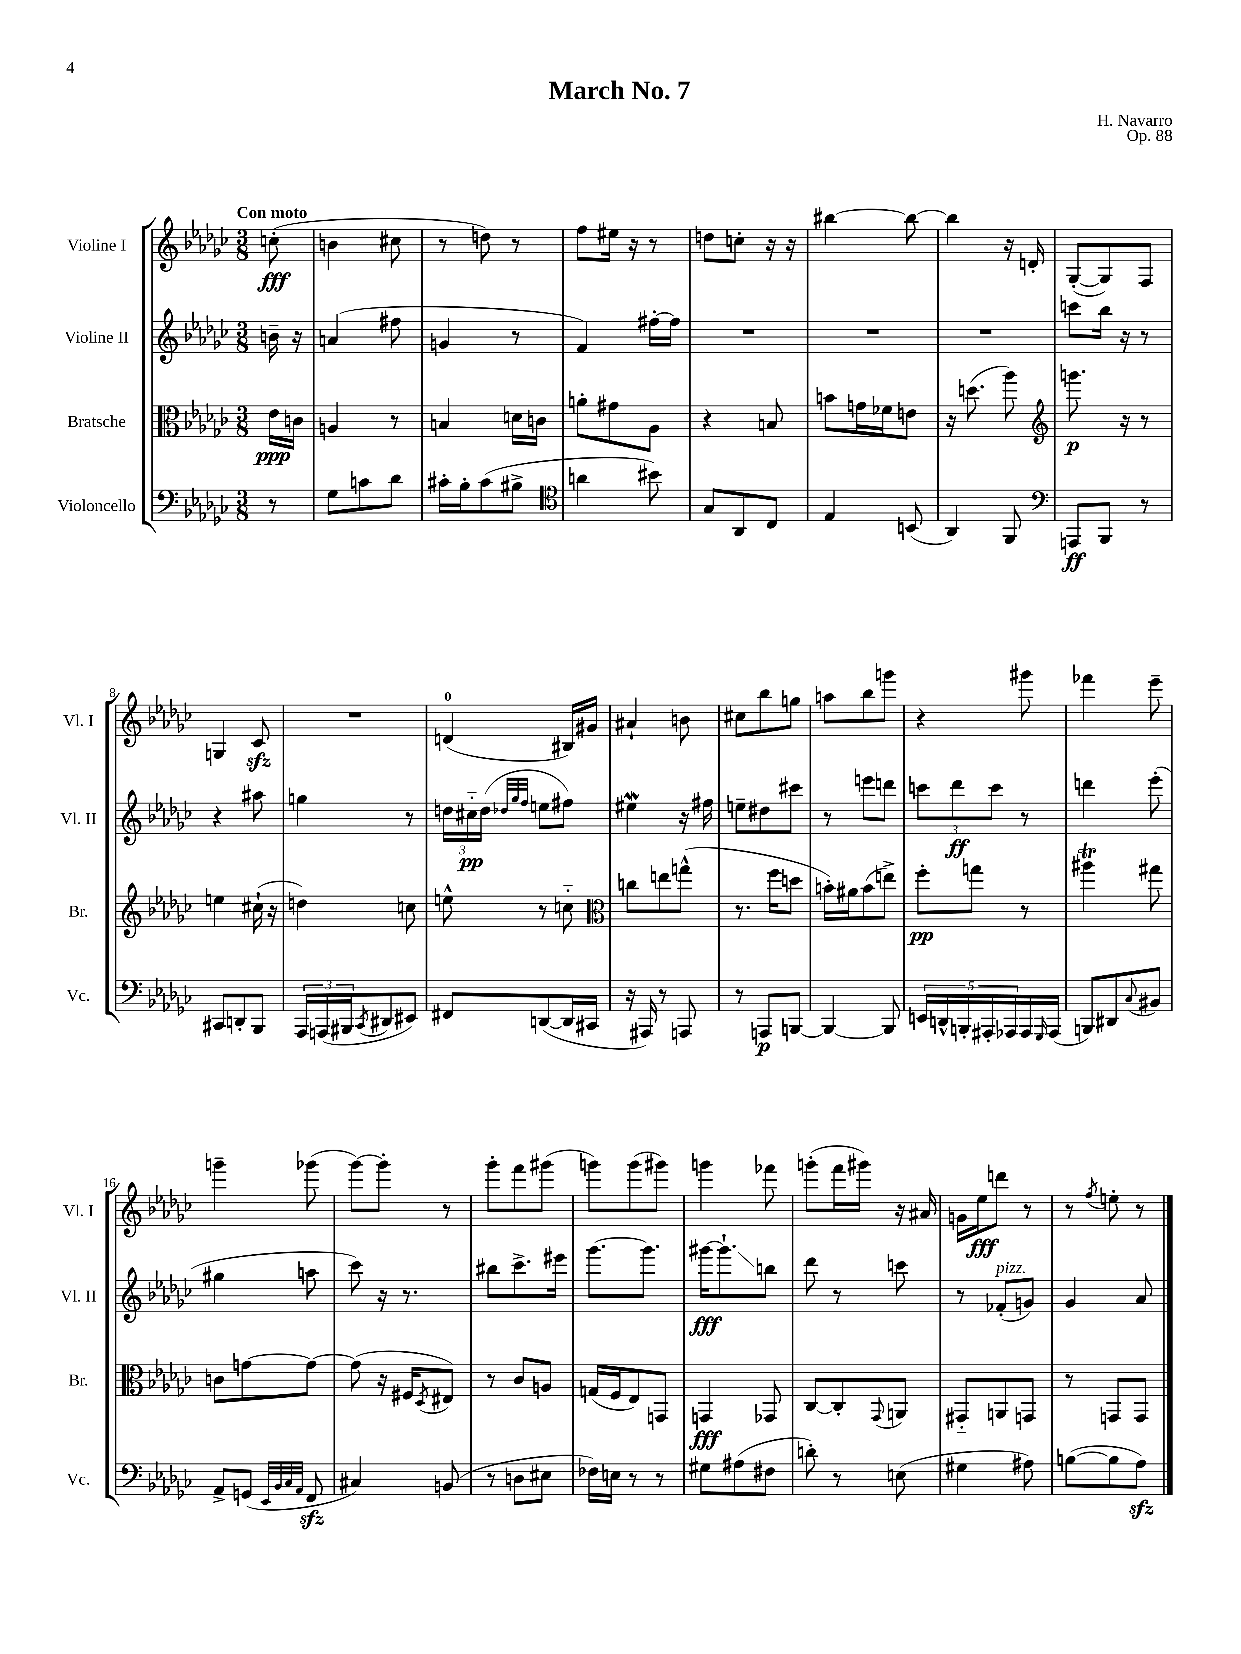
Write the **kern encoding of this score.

**kern	**kern	**kern	**kern
*staff4	*staff3	*staff2	*staff1
*clefF4	*clefC3	*clefG2	*clefG2
*k[b-e-a-d-g-c-]	*k[b-e-a-d-g-c-]	*k[b-e-a-d-g-c-]	*k[b-e-a-d-g-c-]
*M3/8	*M3/8	*M3/8	*M3/8
8r	16e-\LL	16b~\	(8cc'\
.	16c\JJ	16r	.
=	=	=	=
8G-\L	4A/	(4a/	4b\
8c\	.	.	.
8d-\J	8r	8ff#\	8cc#\
=	=	=	=
16c#'\LL	4B/	4g/	8r
16B-'\J	.	.	.
(8c#\	.	.	8dd\)
8B#^\J	16d\LL	8r	8r
.	16c\JJ	.	.
=	=	=	=
*clefC4	*	*	*
4a\	8a'\L	4f/)	8ff\L
.	8g#\	.	16ee#\Jk
.	.	.	16r
8b#\)	8A-\J	[16ff#'\LL	8r
.	.	16ff#\]JJ	.
=	=	=	=
8G-/L	4r	4.r	8dd\L
8AA-/	.	.	8cc'\J
8C-/J	8B/	.	16r
.	.	.	16r
=	=	=	=
4E-/	8b\L	4.r	[4bb#\
.	16g\L	.	.
.	16f-\J	.	.
(8BB/	8e\J	.	8bb#\_
=	=	=	=
4AA-/)	16r	4.r	4bb#\]
.	(8.dd\	.	.
8FF/	8aa-\)	.	16r
.	.	.	16d'/
=	=	=	=
*clefF4	*clefG2	*	*
8AAA/L	8.ggg\	8ccc\L	([8G-'/L
8BBB-/J	.	16bb-\Jk	8G-/])
.	16r	16r	.
8r	8r	8r	8F/J
=	=	=	=
8CC#/L	4ee\	4r	4G/
8DD'/	.	.	.
8BBB-/J	(16cc#`\	8aa#\	8c-/
.	16r	.	.
=	=	=	=
24AAA-/LL	4dd\)	4gg\	4.r
(24AAA/	.	.	.
24BBB#/J	.	.	.
8qCC-/	.	.	.
8DD#/	.	.	.
8EE#/J)	8cc\	8r	.
=	=	=	=
8FF#/L	8ee^^\	24dd\LL	(4d/
.	.	24cc#'~\	.
.	.	(24dd\JJ	.
.	.	32qqdd-/LLL	.
.	.	32qqgg-/	.
.	.	32qqff/JJJ	.
([8DD/	8r	8ee\L	.
16DD/]L	8cc'~\	8ff#\J)	16B#/LL)
16CC#/JJ	.	.	16g#/JJ
=	=	=	=
*	*clefC3	*	*
16r	8cc\L	4ee#\	4a#`/
16AAA#/)	.	.	.
8r	8ee\	.	.
8AAA/	(8gg^^\J	16r	8b\
.	.	16ff#\	.
=	=	=	=
8r	8.r	8ee~\L	8cc#\L
8AAA/L	.	8dd#\	8bb-\
.	16ff\LK	.	.
[8BBB/J	8dd\J	8ccc#\J	8gg\J
=	=	=	=
4BBB/_	16b'\LL)	8r	8aa\L
.	16a#\J	.	.
.	(8b\	8eee\L	8bb-\
8BBB/]	8ee^\J)	8ddd\J	8ggg\J
=	=	=	=
20EE/LL	8ff'\L	12ccc\L	4r
20DD^^/	.	.	.
.	.	12ddd-\	.
20BBB'/	.	.	.
.	8gg\J	.	.
20AAA#'/	.	.	.
.	.	12ccc\J	.
20AAA-/	.	.	.
16AAA-/	8r	8r	8ggg#\
16qqGGG-/	.	.	.
(16AAA-/JJ	.	.	.
=	=	=	=
8BBB/L)	4aa#\	4ddd\	4fff-\
8DD#/	.	.	.
8qqC-/	.	.	.
8BB#/J	8gg#\	(8eee-'\	8eee-~\
=	=	=	=
8AA-^/L	8c\L	4gg#\	4ggg~\
(8GG/J	[8g\	.	.
32qqEE-/LLL	.	.	.
32qqBB-/	.	.	.
32qqC-/	.	.	.
32qqAA-/JJJ	.	.	.
8FF/	8g\_J	8aa\	(8ggg-\
=	=	=	=
4C#/)	(8g\]	8ccc-\)	[8ggg-\L)
.	16r	16r	8ggg-'\]J
.	16F#/LK	8.r	.
.	8qD-/	.	.
(8BB/	8E#/J)	.	8r
=	=	=	=
8r	8r	8bb#\L	8ggg-'\L
8D\L	8c-/L	8.ccc-^\	8fff\
8E#\J	8A/J	.	(8ggg#\J
.	.	16eee#\Jk	.
=	=	=	=
16F-\LL)	(16G/LL	[8.ggg-\L	8ggg\L)
16E\JJ	16F/J	.	.
8r	8E-/)	.	(8ggg\
.	.	8.ggg-\]J	.
8r	8GG/J	.	8ggg#\J)
=	=	=	=
8G#\L	4GG/	[16ggg#\LK	4ggg\
.	.	8.ggg#`\]	.
(8A#\	.	.	.
8F#\J	8GG-/	8bb\J	8fff-\
=	=	=	=
8d'\)	[8C-/L	8ddd-\	(8ggg'\L
8r	8C-'/]	8r	16fff\L
.	.	.	16ggg#\JJ)
.	8qqGG-/	.	.
(8E\	8AA/J	8ccc\	16r
.	.	.	16a#/
=	=	=	=
4G#\	8GG#'~/L	8r	16g\LL
.	.	.	16ee-\J
.	8AA/	(8f-'/L	8ddd\J
8A#\)	8GG/J	8g/J)	8r
=	=	=	=
([8B\L	8r	4g-/	8r
.	.	.	8qff/
8B\]	8GG/L	.	8ee'\
8A-\J)	8GG/J	8a-/	8r
==	==	==	==
*-	*-	*-	*-
